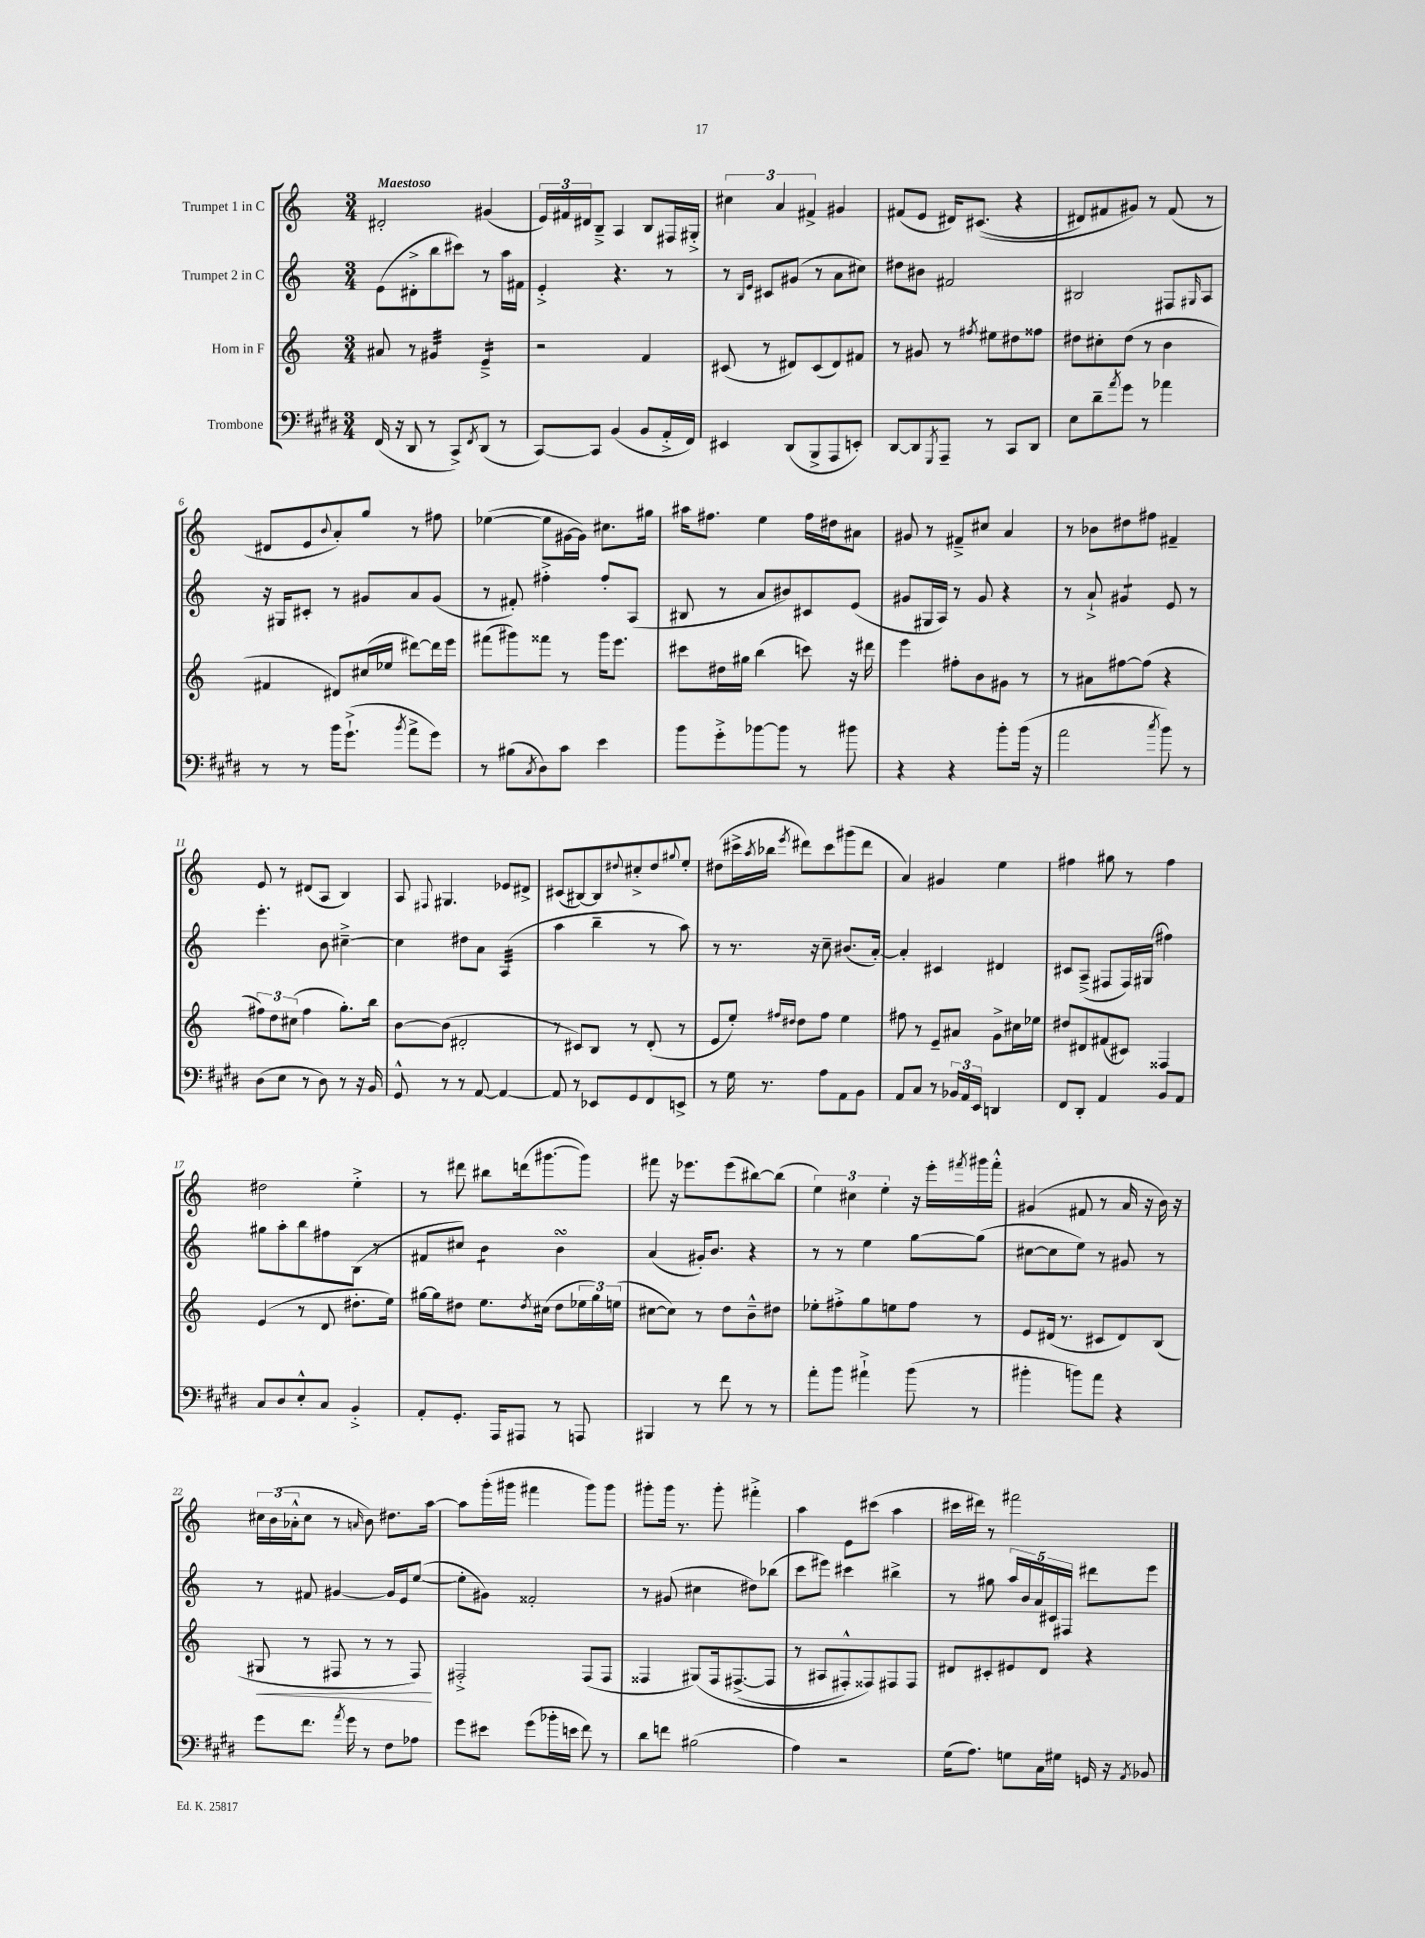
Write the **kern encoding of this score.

**kern	**kern	**kern	**kern
*staff4	*staff3	*staff2	*staff1
*clefF4	*clefG2	*clefG2	*clefG2
*k[f#c#g#d#]	*k[]	*k[]	*k[]
*M3/4	*M3/4	*M3/4	*M3/4
(16FF#	8a#	(8e	2d#'
16r	.	.	.
8DD#	8r	8d#'^	.
8r	4g#	8bb	.
8CC#^)	.	8ccc#)	.
8qFF#	.	.	.
(8DD#	4e~^	8r	(4g#
8r	.	16aa	.
.	.	16f#	.
=	=	=	=
[8CC#)	2r	4e'^	24e)
.	.	.	24f#
.	.	.	24d#
8CC#]	.	.	8B~^
(4BB	.	4.r	4A
8BB	4f	.	8B
16AA'^	.	8r	16F#
16FF#)	.	.	16G#'^
=	=	=	=
4EE#	(8c#	8r	6cc#
.	.	16qqB	.
.	.	16qqe	.
.	8r	8c#	.
.	.	.	6a
(8DD#	8d#)	(8g#	.
.	.	.	6f#^
8BBB^	(8c#	8r	.
8AAA	8d#)	8a	4g#
8EE')	8f#	8cc#)	.
=	=	=	=
[8DD#	8r	8dd#	(8f#
8DD#]	8g#	8b#	8e
8qGGG#	.	.	.
8AAA~	8r	2f#	16d#)
.	.	.	&((8.c#
.	8qff#	.	.
8r	8ee#	.	.
8CC#	8dd#	.	4r
8DD#	8ff##	.	.
=	=	=	=
8E	8dd#	2B#	8d#)
8d#~	8cc#'	.	8f#
8qa	.	.	.
8g#	(8dd#	.	8g#&)
8r	8r	.	8r
4a-	4b	8F#	(8f#
.	.	16qqG#	.
.	.	8A	8r
=	=	=	=
8r	4f#	16r	8d#
.	.	16G#	.
8r	.	8c#'	8e
.	.	.	8qqb
16b	8d#)	8r	8a')
(8.g#`^	.	.	.
.	(16cc#	8g#	8gg
.	16ee-	.	.
8qb	.	.	.
8a^	[8ddd#)	8a	8r
8g#)	16ddd#]	(8g#	8ff#
.	16eee	.	.
=	=	=	=
8r	(8fff#	8r	([4ee-
(8B#	8ggg#)	8f#')	.
8qC#	.	.	.
8D#)	8fff##	4ff#'^	8ee-]
8c#	8r	.	[16g#
.	.	.	16g#])
4e	16ggg#	8ff#'	8.cc#
.	8.eee	.	.
.	.	(8A	.
.	.	.	16gg#
=	=	=	=
8b	8ccc#	8B#	16aa#
.	.	.	8.ff#
8g#'^	16dd#	8r	.
.	16gg#	.	.
[8b-	(4bb	8a	4ee
8b-]	.	8b#)	.
8r	8ccc)	8c#	16ff#
.	.	.	16dd#
8b#	16r	(8e	8a#
.	16ddd#	.	.
=	=	=	=
4r	4eee	8g#	8g#
.	.	16G#	8r
.	.	16A)	.
4r	8ff#'	8r	8f#~^
.	8b	8g#	8cc#
8b'	8g#	4r	4a
(16b	8r	.	.
16r	.	.	.
=	=	=	=
2a	8r	8r	8r
.	8a#	8a`^	8b-
.	[8ff#	4g#	8dd#
.	(8ff#]	.	8ff#
8qcc#	.	.	.
8b)	4r	8e	4f#~
8r	.	8r	.
=	=	=	=
(8D#	12ff#)	4.eee'	8e
.	12dd	.	.
8E	.	.	8r
.	(12cc#	.	.
8r	4ff#	.	(8d#
8D#)	.	8b	8A
8r	8.gg')	[4cc#~^	4B)
16r	.	.	.
16BB	16bb	.	.
=	=	=	=
8GG#^^	[8b	4cc#]	8A
.	.	.	8qqF#
8r	(8b]	.	4.G#
8r	2d#'	8dd#	.
[8AA	.	8a	.
4AA_	.	(4A	8e-
.	.	.	8d#^
=	=	=	=
8AA]	8r	4aa	(8c#
8r	8c#)	.	[8B#)
8EE-	8B	4bb~	8B#]
.	.	.	8qqdd#
8GG#	8r	.	8cc#'^
8FF#	(8d'	8r	8dd#
.	.	.	8qqgg#
8EE^	8r	8aa)	8ee'
=	=	=	=
8r	8e	8r	(8dd#
16G#	8ee')	8.r	16ccc#^
.	.	.	8qaa
8.r	.	.	16bb-
.	16qqff#	.	.
.	16qqdd#	.	8qeee
.	8dd#	.	8ddd#)
.	.	16r	.
8A	8ff#	8cc~	8ccc#
8AA	4ee	(8.b#	(8ggg#
8BB	.	.	8ddd#
.	.	[16a')	.
=	=	=	=
8AA	8ff#	4a']	4a)
8C#	8r	.	.
8r	8e~	4c#	4g#
24BB-	8a#	.	.
24AA	.	.	.
24EE	.	.	.
4DD	8g^	4d#	4ee
.	16cc#	.	.
.	16ee-	.	.
=	=	=	=
8FF#	8dd#	8c#	4ff#
8DD#'	8d#	(8A~^	.
4AA	(8f#	8F#	8gg#
.	8c#)	16F#)	8r
.	.	(16G#	.
8BB	4F##	4ff#)	4ff#
8AA	.	.	.
=	=	=	=
8C#	(4e	8gg#	2dd#
8D#	.	8aa'	.
8E'^^	8r	8bb	.
8C#	8d	8ff#	.
4BB'^	8.dd#'	(8B	4ee'^
.	.	8r	.
.	16ee)	.	.
=	=	=	=
8AA'	[16gg#	8f#	8r
.	16gg#]	.	.
8.GG#'	8dd#	8cc#)	8ddd#
.	8.ee	4b	8bb#
16AAA	.	.	.
8AAA#	.	.	(16ddd
.	8qdd#	.	.
.	(16cc#	.	[8.ggg#
8r	8dd#	4b	.
8AAA	24ee-	.	8ggg#])
.	24gg#)	.	.
.	(24ee	.	.
=	=	=	=
4BBB#	[8cc#	(4a	8fff#
.	8cc#])	.	16r
.	.	.	8.eee-
8r	8r	16g#')	.
.	.	8.b	.
8f#	8dd	.	(8eee-
8r	8b~^^	4r	[8bb#)
8r	8dd#	.	(8bb#]
=	=	=	=
8a'	8ee-'	8r	6ee)
8b	8ff#'^	8r	.
.	.	.	6cc#
4a#`^	8gg	4ee	.
.	.	.	6ee'
.	8ee	.	.
(8b	8ff#	[8gg	16r
.	.	.	16eee'
.	.	.	8qfff#
8r	8r	(8gg]	16ggg#
.	.	.	16fff#'^^
=	=	=	=
4b#'	8e	[8cc#	(4g#
.	(16d#	8cc#]	.
.	8.r	.	.
8b)	.	8ee)	8f#
8a	8c#	8r	8r
4r	8d#)	8g#	16a
.	.	.	16r
.	(8B	8r	16b)
.	.	.	16r
=	=	=	=
8g#	8G#	8r	24cc#
.	.	.	(24b
.	.	.	24a-'^^
8.f#	8r	8f#	8cc#
.	8F#	[4g#	8r
8qa	.	.	.
16g#	.	.	.
.	.	.	16qqa
8r	8r	.	8b)
8F#	8r	16g#]	8.dd#
.	.	16e	.
8A-	8F#)	([8ee	.
.	.	.	[16aa
=	=	=	=
8g#	2F#'^	8ee']	8aa]
8e#	.	8g#)	(16ggg'
.	.	.	16ggg#
(8g#	.	2f##'	4fff#
16b-'	.	.	.
16e	.	.	.
8f#)	(8F#	.	8ggg#)
8r	8F#	.	8ggg#
=	=	=	=
8d#	4F##	8r	8ggg#'
8f	.	(8g#	16ggg#
.	.	.	8.r
(2B#	&(8G#)	4cc#	.
.	16F##	.	8ggg#'
.	([8.F#^	.	.
.	.	8dd#)	4fff#'^
.	8F#]	(8bb-	.
=	=	=	=
4A)	8r	8ccc	4aa
.	8A#	8eee#)	.
2r	8F#'^^)	4ccc#	8e
.	8F##&)	.	(8ccc#
.	8F#	4bb#^	4aa
.	8F#	.	.
=	=	=	=
(16G#	8d#	8r	16ccc#
8.A)	.	.	16ddd#)
.	8c#'	8gg#	8r
8G	8e#	20aa	2fff#
.	.	20b	.
.	.	20a	.
16C#	8d#	.	.
.	.	20c#	.
16G#	.	.	.
.	.	20F#	.
16GG	4r	8ddd#	.
16r	.	.	.
8qAA	.	.	.
8BB-	.	8eee	.
==	==	==	==
*-	*-	*-	*-
